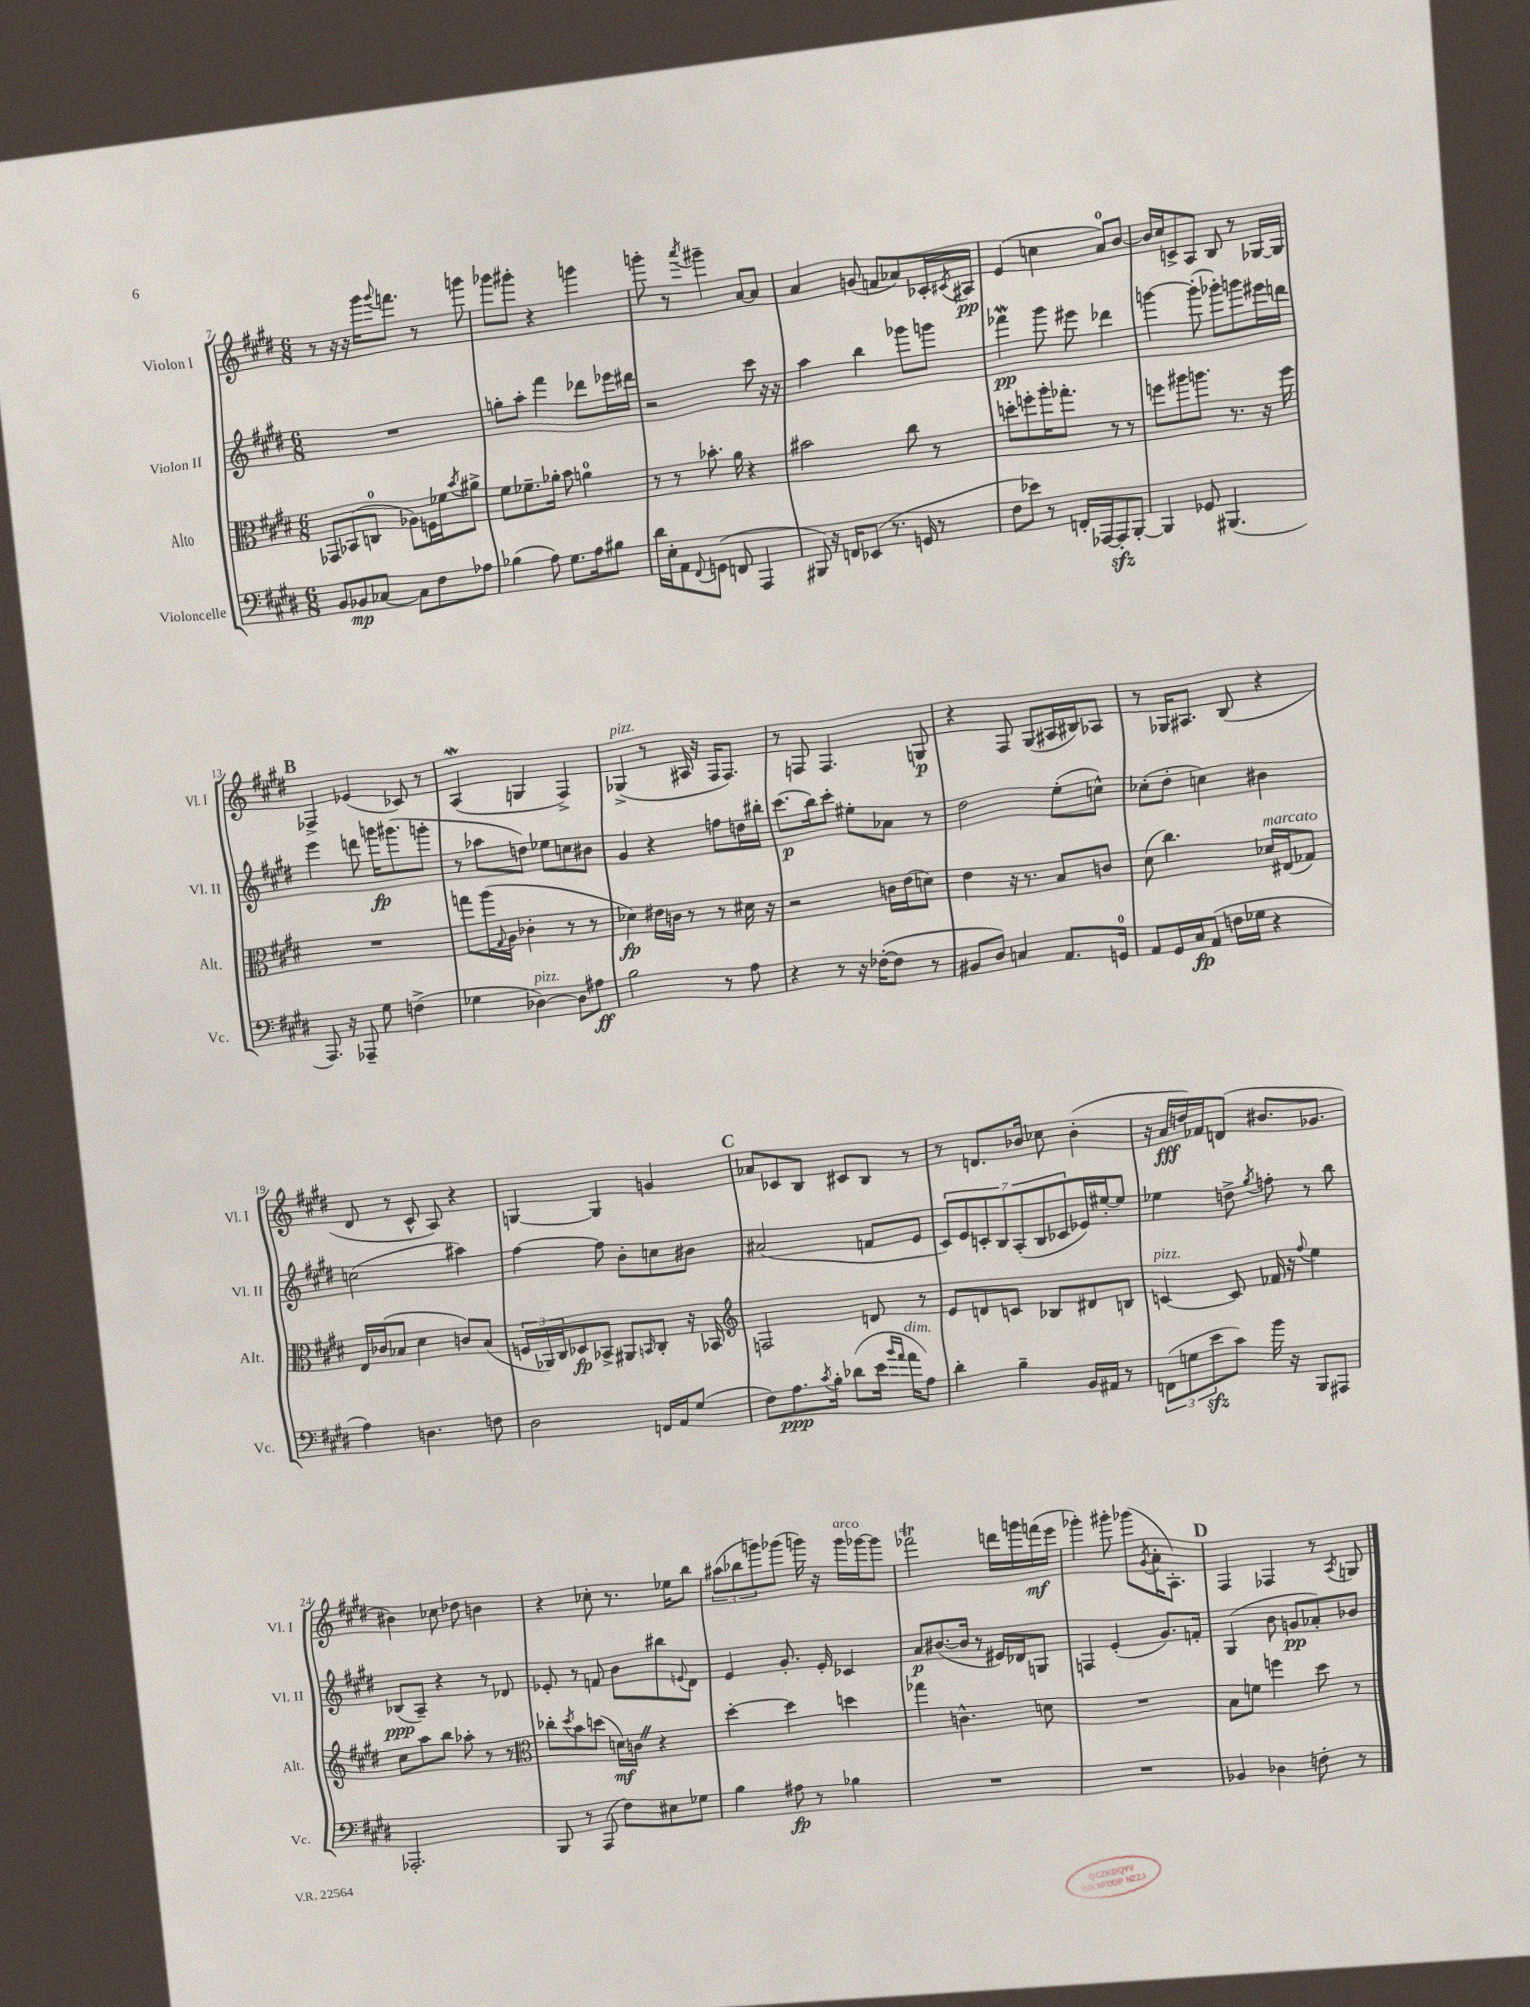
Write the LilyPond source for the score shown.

<<
\new StaffGroup <<
\new Staff = "s0" \with { instrumentName = "Violon I" shortInstrumentName = "Vl. I" } {
    \clef treble \key e \major \numericTimeSignature \time 6/8
    r8 r16 r16 gis'''16 \appoggiatura { gis'''8 } f'''8. r8 g'''8 |
    ges'''8 gis'''8-. r4 g'''4 |
    g'''8-. r8 \acciaccatura { a'''8 } gis'''4-- a'8~ a'8 |
    a'4 g'8( f'8 aes'8) ces'16-. \acciaccatura { cis'8 } ais16\pp |
    e'4( c''4 a'8-0) b'8~ |
    b'16 cis''16 c'8-> a8 b8 r8 ges16~ ges16 |
    \mark \markup { \bold "B" } fes4-> ees'4( ces'8) r8 |
    a4\mordent( g4 fis4->) |
    ges4->^\markup { \italic "pizz." }( r8 ais16 r16 fis16 fis8.) |
    r8 f8 f4. g8\p |
    r4 fis8 gis8( ais16 bis16) aes8 |
    r8 ges16 ais8. b8( r4 |
    dis'8 r8 cis'8-^ a8) r4 |
    g4~ g4 g'4 |
    \mark \markup { \bold "C" } aes'8 ces'8 b8 cis'8 b8 r8 |
    r8 d'8. bes'16 ces''8 bes'4-.( |
    r16 a'16\fff d''16) fes'16 d'8( bis'8. ges'8. |
    bis'4) ces''8 des''8 b'4 |
    r4 ces''8-. r8. ees''16 b''8 |
    \tuplet 3/2 { ais''8( bes''8 g'''8) } ges'''8( g'''16) r16 g'''16^\markup { \italic "arco" } ges'''16~ ges'''8 |
    fes'''2\trill d'''16 g'''16 f'''16\mf( e'''16 |
    ges'''4-.) gis'''8-. ges'''8( \acciaccatura { gis'8 } a'16-. a8.-.) |
    \mark \markup { \bold "D" } fis4 fes4 r8 \acciaccatura { a8 } g8 \bar "|." |
}
\new Staff = "s1" \with { instrumentName = "Violon II" shortInstrumentName = "Vl. II" } {
    \clef treble \key e \major \numericTimeSignature \time 6/8
    R2. |
    g''8-. a''8-. fis'''4 des'''8 ees'''16 dis'''16 |
    r2 cis'''8 r16 r16 |
    a''4 b''4 ges'''8 g'''8 |
    fes'''4\mordent\pp gis'''8 eis'''8 des'''4 |
    g'''4~ g'''8-.( ges'''8-.) g'''8 eis'''16 d'''16 |
    \mark \markup { \bold "B" } e'''4 d'''8 g'''16\fp gis'''8.( g'''8-. |
    r8 aes''8 d''8) ees''8 c''8 bis'8 |
    gis'4 r4 f''8 d''16 bis''16-. |
    cis'''8.\p( b''16) cis'''8-. eis''8-. aes'8 r8 |
    dis''2 e''8-.( c''8-^) |
    ces''8-.( dis''8-. c''4) bis'4 |
    c''2( ais''4) |
    fis''4~ fis''8 b'8-. c''8 bis'8 |
    \mark \markup { \bold "C" } ais'2( f'8 e'8 |
    \tuplet 7/4 { cis'8) e'8 c'8-. b8 a8-.( b8 ces'8 } ees'16) eis''16~-. eis''8 |
    ees''4 d''8-> \acciaccatura { gis''8 } f''8-. r8 b''8 |
    bes8\ppp( a8--) r4 r8 des'8 |
    ees'8-. r8 f'8 b'8 bis''8 \appoggiatura { e'8 } dis'8 |
    e'4 gis'8.-. e'16-. ces'4 |
    a'8\p bis'8.~( bis'16 r8 eis'16) des'16 g8 |
    f4 e'4-.( gis'8.) f'16-. |
    \mark \markup { \bold "D" } gis4( b'8 g'8\pp aes'8-.) bes'8 \bar "|." |
}
\new Staff = "s2" \with { instrumentName = "Alto" shortInstrumentName = "Alt." } {
    \clef alto \key e \major \numericTimeSignature \time 6/8
    ges,8 bes,8( c8-0 aes8) f16 fes'16 \acciaccatura { b'8 } ais'8-> |
    fis'8 fes'8.-- aes'16-. b'8 a'4-0 |
    r8 r8 bes'8.-. a'16 r4 |
    bis'2 cis''8 r8 |
    d''8-. f''8-. a''16-. ges''8.-. r8 r8 |
    f''8 ais''8 a''8. r8. r16 f''16 |
    \mark \markup { \bold "B" } R2. |
    g''8 a''16( \appoggiatura { gis8 } a16 ces'4-. r8 r8 |
    des'4\fp) eis'16 c'16 r8 r8 dis'16 r16 |
    r2 c'16 e'16( d'8) |
    e'4 r16 r8. b8 c'8 |
    dis'8( cis''4.) des'16^\markup { \italic "marcato" } eis16( ges8) |
    e16 ces'16( bes8 dis'4 c'8) bes8( |
    \tuplet 3/2 { f16 aes,16) cis16 } des8\fp bes,8-> ais,8 \grace { b,16 } cis8-. r16 bes,16 |
    \mark \markup { \bold "C" } \clef treble f2 d'8 r8 |
    e'8 d'8 c'8 bes8 dis'8 b8 |
    c'4~^\markup { \italic "pizz." } c'8 fes'16 r16 \appoggiatura { fis''8 } e''4 |
    cis''8 a''8 b''8 aes''8-. r8 r8 |
    \clef alto ces''8-. \acciaccatura { dis''8 } b'8 d''8( d'16\mf) c'16 \once \override BreathingSign.text = \markup { \musicglyph "scripts.caesura.straight" } \breathe r4 |
    dis''4~-. dis''4 d''4 |
    ges''4 c'4.-^ d'8 |
    R2. |
    \mark \markup { \bold "D" } b8 f'8 f''4 dis''8 r8 \bar "|." |
}
\new Staff = "s3" \with { instrumentName = "Violoncelle" shortInstrumentName = "Vc." } {
    \clef bass \key e \major \numericTimeSignature \time 6/8
    b,8 bes,8\mp ces8~ ces8 fis8 aes8 |
    bes4( a8) gis8. a16 bis8 |
    dis'16 e16-. a,8 \appoggiatura { fis,8 } g,8( f,8 a,,4 |
    bis,,8) r16 f,16 ees,8( r8. g,16 r8 |
    fis8 ees'8) r8 f,16-. aes,,16~ aes,,8-.\sfz b,,8~-. |
    b,,4 ges,8 bis,,4.( |
    \mark \markup { \bold "B" } a,,8.) r16 aes,,8-- gis8 f4->( |
    ges4 des4~^\markup { \italic "pizz." }) des8 ais8\ff |
    b2 r8 a8 |
    r4 r8 r16 fes16~-.( fes8 r8 |
    bis,8 dis8) c4 a,8. g,16-0 |
    a,8 gis,16 cis16\fp a,8( f16 ges16 r4 |
    a4) d4. f8 |
    dis2 f,16 a,16 gis8( |
    \mark \markup { \bold "C" } fis8) a8.\ppp \acciaccatura { cis'8 } b16-. des'8( e'16 \grace { b'16 a'16 } a'16^\markup { \italic "dim." } a8) |
    dis'4-. b4-- b,16 ais,16 r8 |
    \tuplet 3/2 { f,8( g8 e'8\sfz } cis'8) b'16 r16 b,,8 ais,,8 |
    aes,,2.-. |
    b,,8 r8 a,,8( fis8) eis8 ges8 |
    b4 ais8\fp r8 bes4 |
    R2. |
    R2. |
    \mark \markup { \bold "D" } bes,4 des4 f8-. r8 \bar "|." |
}
>>
>>
\layout { \context { \Score currentBarNumber = #7 } }
